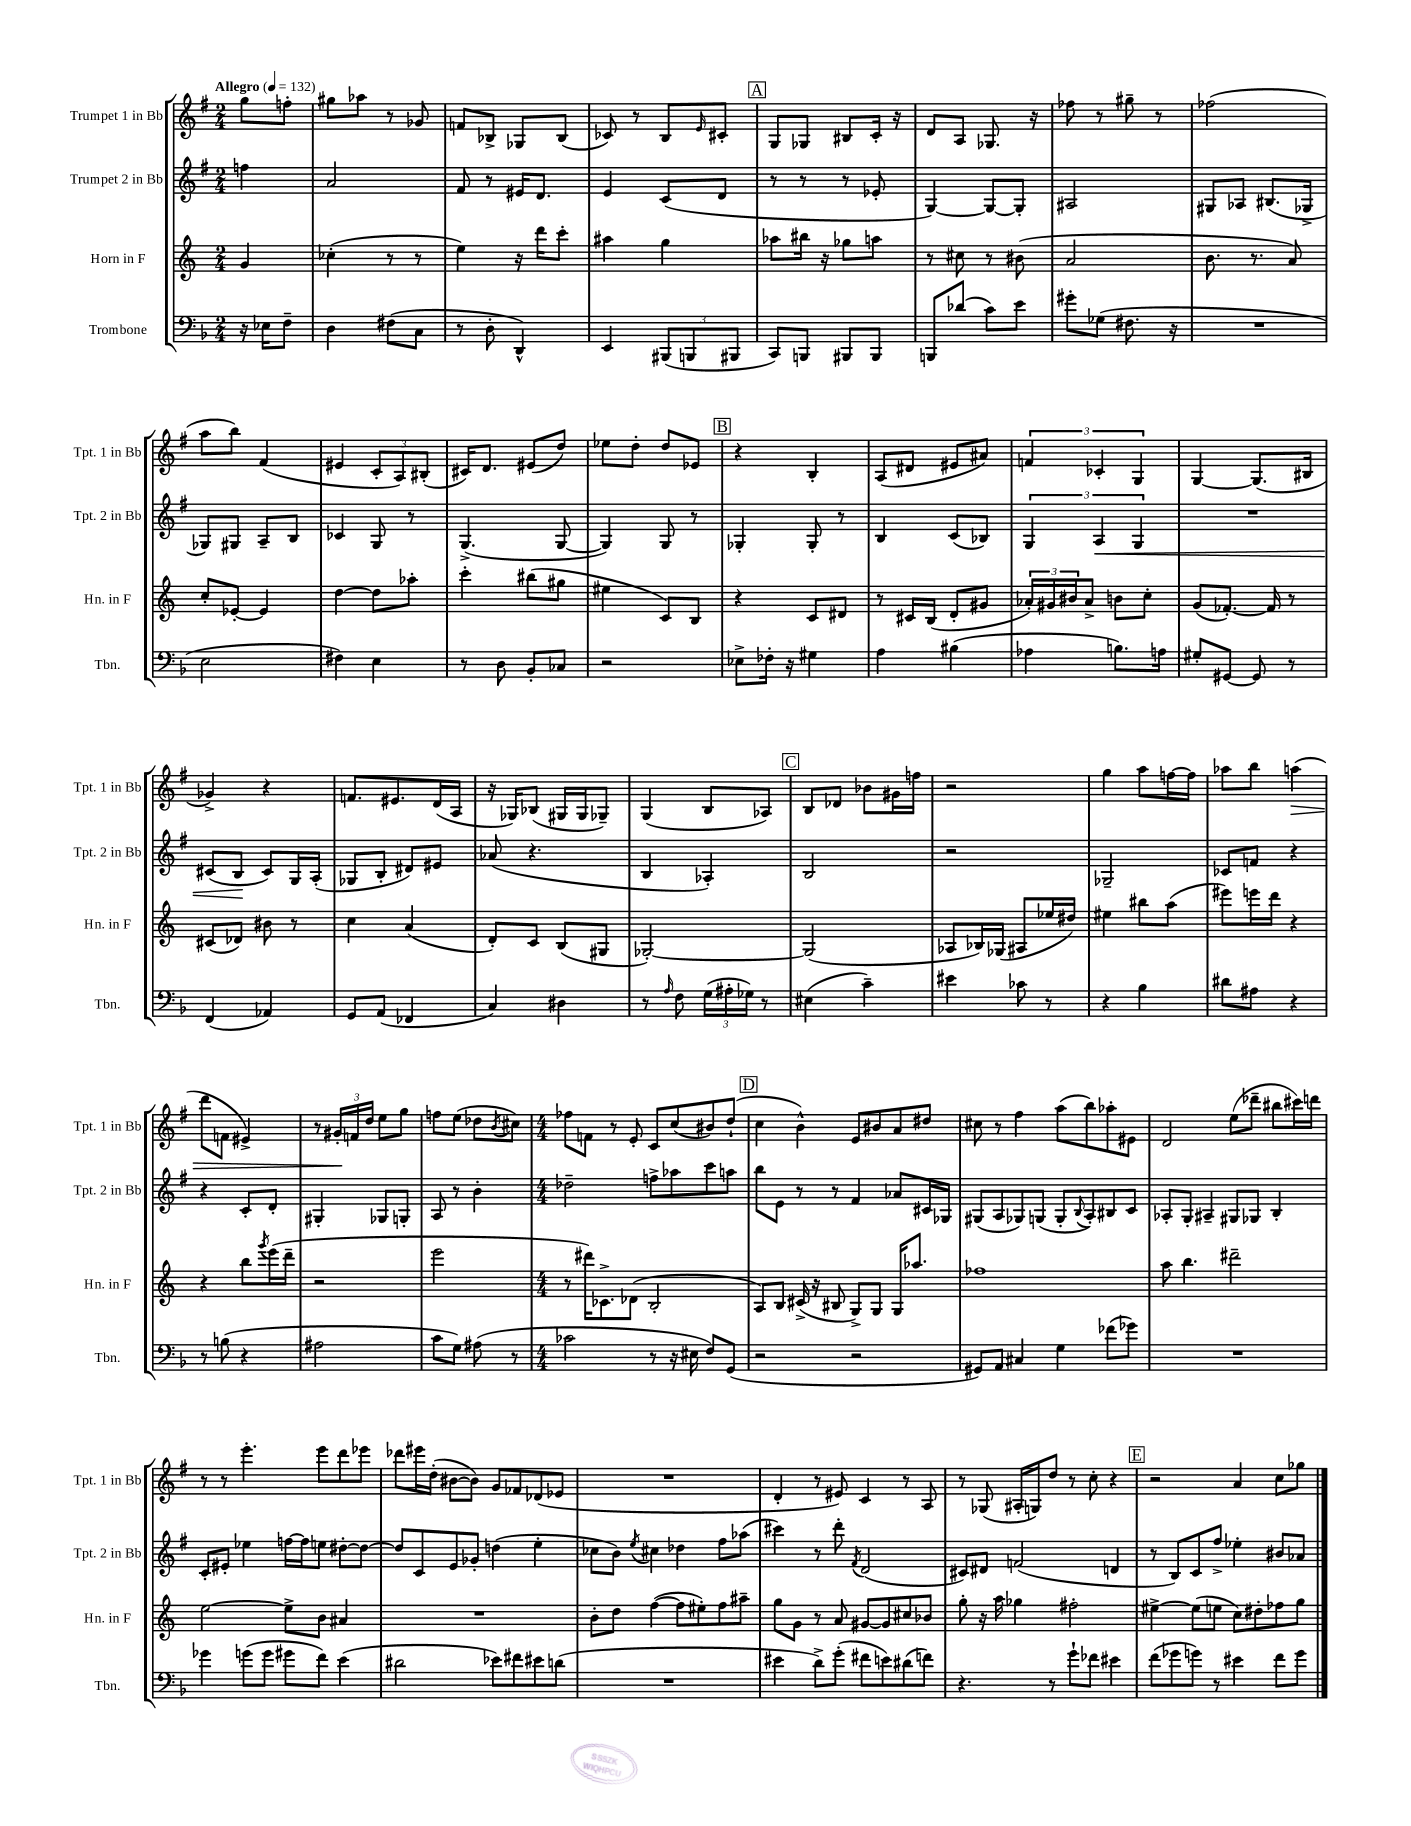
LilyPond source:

<<
\new StaffGroup <<
\new Staff = "s0" \with { instrumentName = "Trumpet 1 in Bb" shortInstrumentName = "Tpt. 1 in Bb" } {
    \clef treble \key g \major \numericTimeSignature \time 2/4 \partial 4 \tempo "Allegro" 4 = 132
    g''8 f''8-. |
    gis''8 aes''8 r8 ges'8 |
    f'8 bes8-> ges8 bes8( |
    ces'8) r8 b8 \grace { e'16 } cis'8-. |
    \mark \markup { \box "A" } g8 ges8 bis8 c'16-. r16 |
    d'8 a8 ges8. r16 |
    fes''8 r8 gis''8-- r8 |
    fes''2( |
    a''8 b''8) fis'4( |
    eis'4 \tuplet 3/2 { c'8-. a8) bis8-.( } |
    cis'16) d'8. eis'8( d''8) |
    ees''8 d''8-. d''8 ees'8 |
    \mark \markup { \box "B" } r4 b4-. |
    a8( dis'8 eis'8 ais'8) |
    \tuplet 3/2 { f'4 ces'4-. g4 } |
    g4~ g8.( bis16 |
    ges'4->) r4 |
    f'8. eis'8. d'16( a16 |
    r16 ges16) bes8( gis16 gis16 ges8--) |
    g4( b8 aes8) |
    \mark \markup { \box "C" } b8 des'8 bes'8 gis'16 f''16 |
    r2 |
    g''4 a''8 f''16~ f''16 |
    aes''8 b''8 a''4\>( |
    d'''8 f'8 eis'4->) |
    r8 \tuplet 3/2 { gis'16-.\! f'16 d''16 } e''8 g''8 |
    f''8 e''8( des''8 \acciaccatura { b'8 } cis''8) |
    \numericTimeSignature \time 4/4 fes''8 f'8 r8 e'8-. c'8 c''8( bis'8) d''8-!( |
    \mark \markup { \box "D" } c''4 b'4-^) e'8 bis'8 a'8 dis''8 |
    cis''8 r8 fis''4 a''8( b''8) aes''8-. eis'8 |
    d'2 e''8( des'''8-- bis''8 cis'''16) d'''16 |
    r8 r8 e'''4.-. e'''8 d'''8 ees'''8 |
    des'''8 eis'''16 d''16-.( bis'8~ bis'8) g'8 fes'8 des'8( ees'8 |
    R1 |
    d'4-. r8 eis'8) c'4 r8 a8 |
    r8 ges8( ais16-. g16) d''8 r8 c''8-. r4 |
    \mark \markup { \box "E" } r2 a'4 c''8 ges''8 \bar "|." |
}
\new Staff = "s1" \with { instrumentName = "Trumpet 2 in Bb" shortInstrumentName = "Tpt. 2 in Bb" } {
    \clef treble \key g \major \numericTimeSignature \time 2/4 \partial 4
    f''4 |
    a'2 |
    fis'8 r8 eis'16 d'8. |
    e'4 c'8( d'8 |
    \mark \markup { \box "A" } r8 r8 r8 ees'8-. |
    g4~) g8~ g8-. |
    ais2 |
    gis8 aes8 bis8.( ges16-> |
    ges8) gis8 a8-- b8 |
    ces'4 g8 r8 |
    g4.->( g8~ |
    g4) g8 r8 |
    \mark \markup { \box "B" } ges4-. ges8-. r8 |
    b4 c'8( bes8) |
    \tuplet 3/2 { g4 a4\< g4 } |
    R2 |
    cis'8( b8\! cis'8) g16 a16-.( |
    ges8 b8-. dis'8) eis'8 |
    aes'8( r4. |
    b4 aes4-.) |
    \mark \markup { \box "C" } b2 |
    r2 |
    ges2-- |
    ces'8 f'8 r4 |
    r4 c'8-. d'8-. |
    gis4-. ges8 g8-. |
    a8 r8 b'4-. |
    \numericTimeSignature \time 4/4 des''2-- f''8-> aes''8 c'''8 a''8 |
    \mark \markup { \box "D" } b''8 e'8 r8 r8 fis'4 aes'8 cis'16 ges16 |
    gis8( a8 ges8) g8( g8-. \appoggiatura { b8 } a8-.) bis8 c'8 |
    aes8-. g8-. ais4-- gis8 ges8 b4-. |
    c'8-. eis'8-. ees''4 f''16~ f''16 e''8 dis''8~-. dis''8~ |
    dis''8 c'8 e'8 ges'8-. d''4( e''4-. |
    ces''8 b'8) \acciaccatura { e''8 } cis''4 des''4 fis''8 aes''8( |
    cis'''4) r8 d'''8-. \acciaccatura { fis'8 } d'2( |
    cis'8) dis'8 f'2( d'4 |
    \mark \markup { \box "E" } r8 b8) c'8 fis''8-> ees''4-. bis'8 aes'8 \bar "|." |
}
\new Staff = "s2" \with { instrumentName = "Horn in F" shortInstrumentName = "Hn. in F" } {
    \clef treble \key c \major \numericTimeSignature \time 2/4 \partial 4
    g'4 |
    ces''4-.( r8 r8 |
    e''4) r16 d'''16 c'''8-. |
    ais''4 g''4 |
    \mark \markup { \box "A" } aes''8 bis''16 r16 ges''8 a''8 |
    r8 cis''8 r8 bis'8( |
    a'2 |
    b'8. r8. a'8) |
    c''8-. ees'8~-. ees'4 |
    d''4~ d''8 aes''8-. |
    c'''4-. bis''8( gis''8 |
    eis''4 c'8) b8 |
    \mark \markup { \box "B" } r4 c'8 dis'8 |
    r8 cis'16 b16( d'8-. gis'8 |
    \tuplet 3/2 { aes'16-.) gis'16 bis'16 } aes'8-> b'8 c''8-. |
    g'8( fes'8.~-.) fes'16 r8 |
    cis'8( des'8) bis'8 r8 |
    c''4 a'4( |
    d'8-.) c'8 b8( gis8 |
    ges2~-.) |
    \mark \markup { \box "C" } ges2( |
    aes8 bes16) ges16( ais8 ees''16 dis''16) |
    eis''4 bis''8 a''8( |
    eis'''8) e'''16 d'''16 r4 |
    r4 b''8 \acciaccatura { g'''8 } e'''16( d'''16-- |
    r2 |
    e'''2 |
    \numericTimeSignature \time 4/4 r8 dis'''16) ces'8.-> des'8( b2-. |
    \mark \markup { \box "D" } a8) b8 cis'16->( r16 bis8 g8->) g8 g16 aes''8. |
    fes''1 |
    a''8 b''4. dis'''2-- |
    e''2~ e''8-> b'8 ais'4 |
    R1 |
    b'8-. d''8 f''4~( f''8 eis''8-.) f''8 ais''8-- |
    g''8 g'8 r8 a'8 gis'8~ gis'8 cis''8 bes'8 |
    g''8-. r16 a''16 ges''4 fis''2-. |
    \mark \markup { \box "E" } eis''4~-> eis''8( e''8 c''8) dis''8-. fes''8 g''8 \bar "|." |
}
\new Staff = "s3" \with { instrumentName = "Trombone" shortInstrumentName = "Tbn." } {
    \clef bass \key f \major \numericTimeSignature \time 2/4 \partial 4
    r16 ees16 f8-- |
    d4 fis8( c8 |
    r8 d8-. d,4-^) |
    e,4 \tuplet 3/2 { bis,,8( b,,8 bis,,8 } |
    \mark \markup { \box "A" } c,8) b,,8 bis,,8 bis,,8 |
    b,,8 des'8( c'8) e'8 |
    gis'8-. ges8( fis8. r16 |
    R2 |
    e2 |
    fis4) e4 |
    r8 d8 bes,8-. ces8 |
    r2 |
    \mark \markup { \box "B" } ees8-> fes16-. r16 gis4 |
    a4 bis4( |
    aes4 b8.) a16 |
    gis8-. gis,8~ gis,8 r8 |
    f,4( aes,4) |
    g,8 a,8( fes,4 |
    c4) dis4 |
    r8 \grace { a16 } f8 \tuplet 3/2 { g16( ais16-. ges16) } r8 |
    \mark \markup { \box "C" } eis4( c'4--) |
    eis'4 ces'8 r8 |
    r4 bes4 |
    dis'8 ais8 r4 |
    r8 b8( r4 |
    ais2 |
    c'8 g8) ais8( r8 |
    \numericTimeSignature \time 4/4 ces'2 r8 r16 eis16 f8) g,8( |
    \mark \markup { \box "D" } r2 r2 |
    gis,8) a,8 cis4 g4 fes'8( ges'8) |
    R1 |
    ges'4 g'8( g'8 gis'8 f'8) e'4( |
    dis'2 ees'8) fis'8 eis'8 d'8( |
    R1 |
    eis'4 d'8->) g'8-.( fis'8 e'8) dis'8( f'8) |
    r4. r8 g'8-! fes'8 eis'4 |
    \mark \markup { \box "E" } f'8( ges'8 g'8) r8 eis'4 f'8 g'8 \bar "|." |
}
>>
>>
\layout { \context { \Score \remove "Bar_number_engraver" } }
